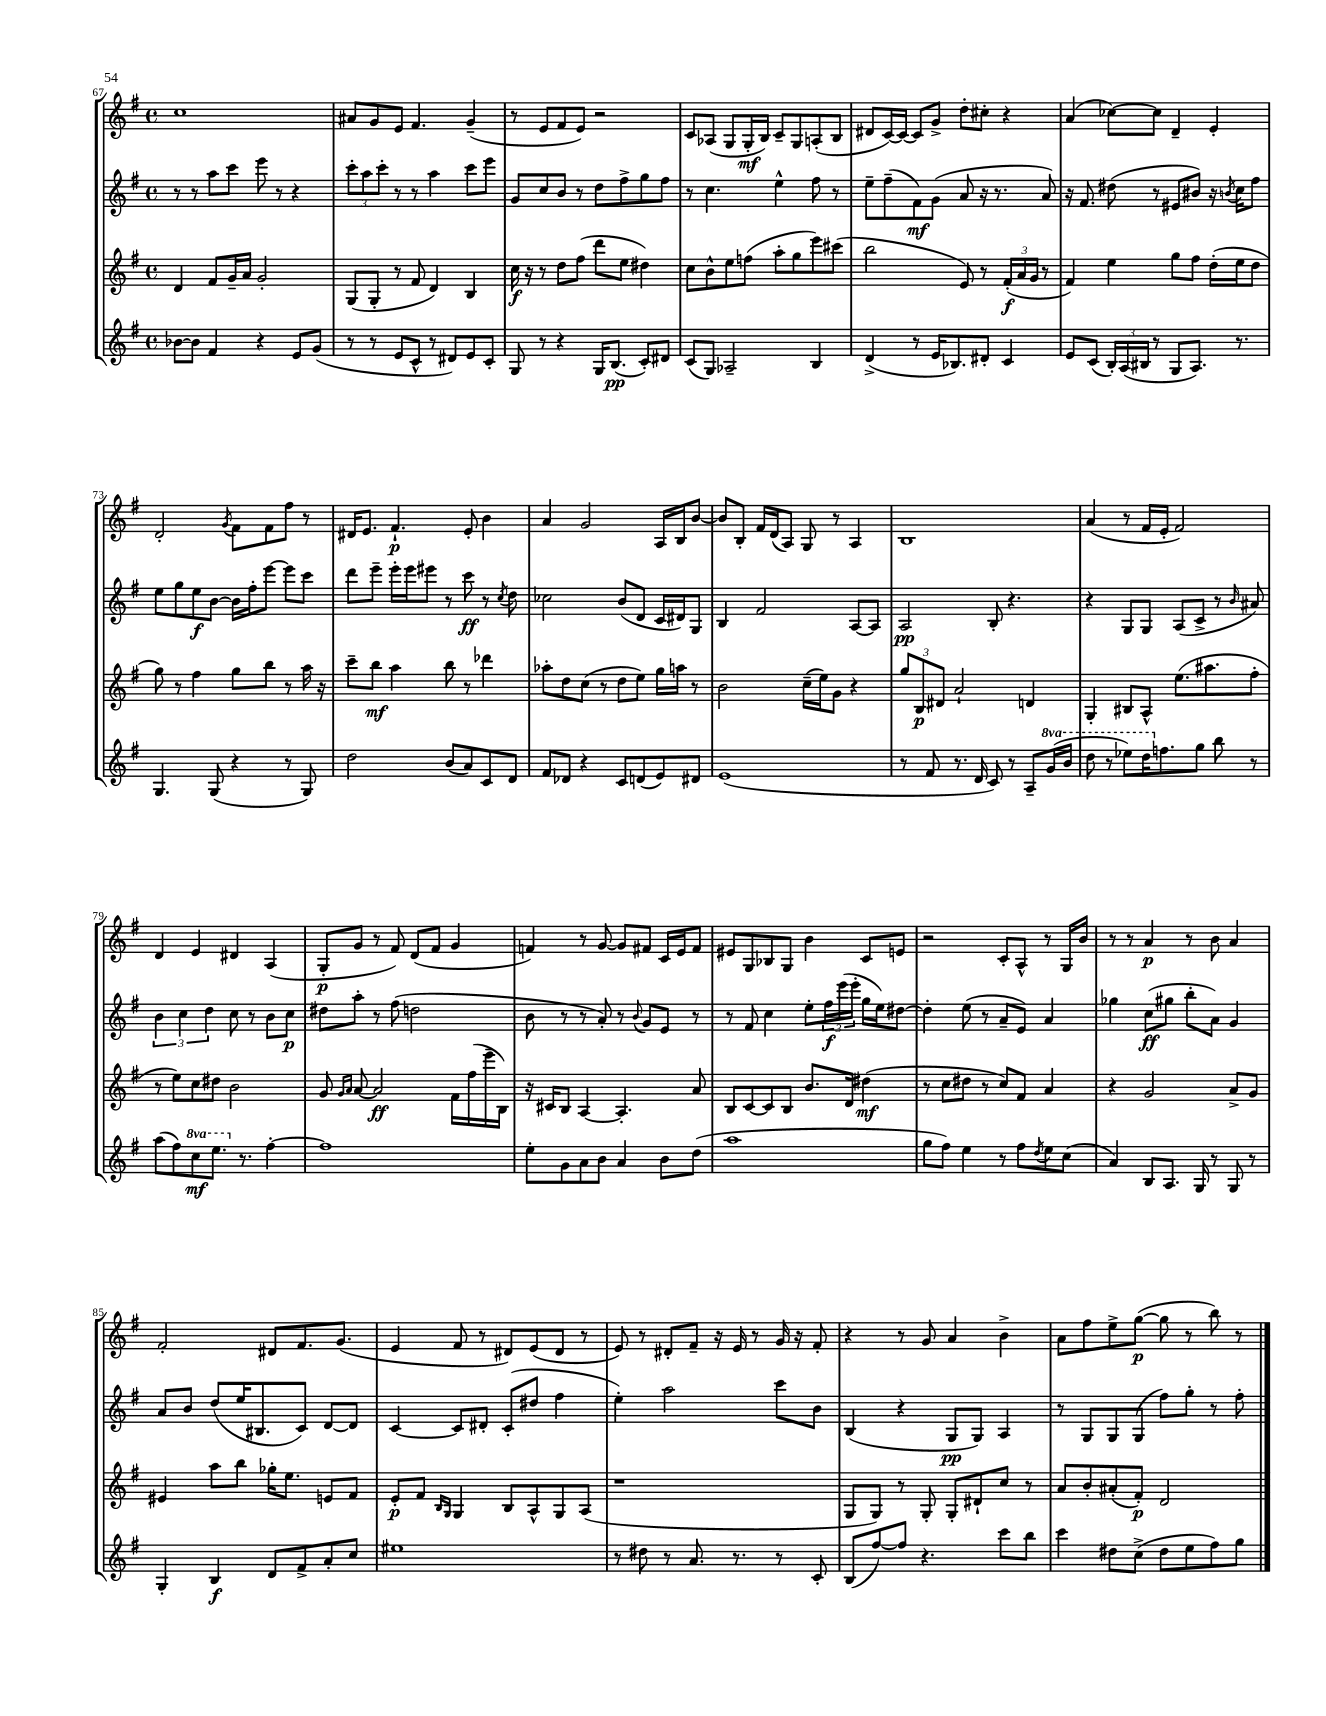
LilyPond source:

<<
\new StaffGroup <<
\new Staff = "s0" {
    \clef treble \key g \major \defaultTimeSignature \time 4/4
    c''1 |
    ais'8 g'8 e'8 fis'4. g'4--( |
    r8 e'8 fis'8 e'8) r2 |
    c'8 aes8( g8 g16-.\mf b16) c'8-- g8 a8-.( b8 |
    dis'8 c'16~) c'16~ c'8 g'8-> d''8-. cis''8-. r4 |
    a'4( ces''8~) ces''8 d'4-- e'4-. |
    d'2-. \acciaccatura { g'8 } fis'8 fis'8 fis''8 r8 |
    dis'16 e'8. fis'4.-!\p e'8-. b'4 |
    a'4 g'2 a16 b16 b'8~ |
    b'8 b8-. fis'16 d'16( a8) g8 r8 a4 |
    b1 |
    a'4( r8 fis'16 e'16-. fis'2) |
    d'4 e'4 dis'4 a4( |
    g8-.\p g'8 r8 fis'8) d'8( fis'8 g'4 |
    f'4) r8 g'8~ g'8 fis'8 c'16 e'16 fis'8 |
    eis'8 g8 bes8 g8 b'4 c'8 e'8 |
    r2 c'8-. a8-^ r8 g16 b'16 |
    r8 r8 a'4\p r8 b'8 a'4 |
    fis'2-. dis'8 fis'8. g'8.( |
    e'4 fis'8 r8 dis'8) e'8( dis'8 r8 |
    e'8) r8 dis'8-. fis'8-- r16 e'16 r8 g'16 r16 fis'8-. |
    r4 r8 g'8 a'4 b'4-> |
    a'8 fis''8 e''8-> g''8~\p( g''8 r8 b''8) r8 \bar "|." |
}
\new Staff = "s1" {
    \clef treble \key g \major \defaultTimeSignature \time 4/4
    r8 r8 a''8 c'''8 e'''8 r8 r4 |
    \tuplet 3/2 { c'''8-. a''8 c'''8-. } r8 r8 a''4 c'''8 e'''8 |
    g'8 c''8 b'8 r8 d''8 fis''8-> g''8 fis''8 |
    r8 c''4. e''4-^ fis''8 r8 |
    e''8-- fis''8--( fis'8\mf) g'8( a'8 r16 r8. a'8) |
    r16 fis'8. dis''8( r8 eis'8 bis'8) r16 \acciaccatura { b'8 } c''16 fis''8 |
    e''8 g''8 e''8\f b'8~ b'16 fis''16-. e'''8~ e'''8 c'''8 |
    d'''8 e'''8-- e'''16-. e'''16 eis'''8 r8 c'''8\ff r8 \acciaccatura { c''8 } d''8 |
    ces''2 b'8( d'8 c'16 dis'16) g8 |
    b4 fis'2 a8~ a8 |
    a2\pp b8-. r4. |
    r4 g8 g8 a8( c'8-> r8 \grace { b'16 } ais'8) |
    \tuplet 3/2 { b'4 c''4 d''4 } c''8 r8 b'8 c''8\p |
    dis''8 a''8-. r8 fis''8( d''2 |
    b'8 r8 r8 a'8-.) r8 \appoggiatura { b'8 } g'8 e'8 r8 |
    r8 fis'8 c''4 e''8-. \tuplet 3/2 { fis''16\f e'''16( e'''16-. } g''16 e''16) dis''8~ |
    dis''4-. e''8( r8 a'8-- e'8) a'4 |
    ges''4 c''8\ff( gis''8 b''8-. a'8) g'4 |
    a'8 b'8 d''8( e''16 bis8. c'8) d'8~ d'8 |
    c'4~ c'8 dis'8-. c'8-.( dis''8 fis''4 |
    e''4-.) a''2 c'''8 b'8 |
    b4( r4 g8\pp g8) a4 |
    r8 g8 g8 g8( fis''8) g''8-. r8 fis''8-. \bar "|." |
}
\new Staff = "s2" {
    \clef treble \key g \major \defaultTimeSignature \time 4/4
    d'4 fis'8 g'16-- a'16 g'2-. |
    g8( g8-. r8 fis'8 d'4) b4 |
    c''16\f r16 r8 d''8 fis''8( d'''8 e''8 dis''4) |
    c''8 b'8-^ e''8 f''8( a''8-. g''8 e'''8) cis'''8( |
    b''2 e'8) r8 \tuplet 3/2 { fis'16-.\f( a'16 g'16 } r8 |
    fis'4) e''4 g''8 fis''8 d''16-.( e''16 d''8 |
    g''8) r8 fis''4 g''8 b''8 r8 a''16 r16 |
    c'''8-- b''8\mf a''4 b''8 r8 des'''4 |
    aes''8-. d''8 c''8( r8 d''8 e''8) g''16 a''16 r8 |
    b'2 c''16--( e''16) g'8 r4 |
    \tuplet 3/2 { g''8 b8\p dis'8 } a'2-! d'4 |
    g4-. bis8 a8-^ e''8.( ais''8. fis''8-. |
    r8 e''8) c''8 dis''8 b'2 |
    g'8 \grace { g'16 a'16 } a'8~ a'2\ff fis'16 fis''16( e'''16-- b16) |
    r16 cis'16 b8 a4~ a4.-. a'8 |
    b8 c'8~ c'8 b8 b'8. d'16 dis''4\mf( |
    r8 c''8 dis''8 r8 c''8) fis'8 a'4 |
    r4 g'2 a'8-> g'8 |
    eis'4 a''8 b''8 ges''16-. e''8. e'8 fis'8 |
    e'8-.\p fis'8 \grace { b16 g16 } g4 b8 a8-^ g8 a8( |
    r1 |
    g8 g8) r8 g8-. g8-. dis'8-! c''8 r8 |
    a'8 b'8-. ais'8-.( fis'8-.\p) d'2 \bar "|." |
}
\new Staff = "s3" {
    \clef treble \key g \major \defaultTimeSignature \time 4/4 \set Staff.ottavationMarkups = #ottavation-simple-ordinals
    bes'8~ bes'8 fis'4 r4 e'8 g'8( |
    r8 r8 e'8 c'8-^ r8 dis'8) e'8 c'8-. |
    g8 r8 r4 g16 b8.\pp( c'8-.) dis'8 |
    c'8( g8) aes2-- b4 |
    d'4->( r8 e'16 bes8.) dis'8-. c'4 |
    e'8 c'8( \tuplet 3/2 { b16-.) a16( bis16 } r8 g8 a8.) r8. |
    g4. g8( r4 r8 g8) |
    d''2 b'8( a'8) c'8 d'8 |
    fis'8 des'8 r4 c'8 d'8( e'8) dis'8 |
    e'1( |
    r8 fis'8 r8. d'16 c'8) r8 a8-- \ottava #1 g''16( b''16 |
    d'''8 r8 ees'''8) d'''16 \ottava #0 f''8. g''8 b''8 r8 |
    a''8( fis''8) \ottava #1 c'''8\mf e'''8. \ottava #0 r8. fis''4~-. |
    fis''1 |
    e''8-. g'8 a'8 b'8 a'4 b'8 d''8( |
    a''1 |
    g''8 fis''8) e''4 r8 fis''8 \acciaccatura { d''8 } e''8 c''8( |
    a'4) b8 a8. g16 r8 g8 r8 |
    g4-. b4\f d'8 fis'8-> a'8-. c''8 |
    eis''1 |
    r8 dis''8 r8 a'8. r8. r8 c'8-. |
    b8( fis''8~) fis''8 r4. c'''8 b''8 |
    c'''4 dis''8 c''8->( dis''8 e''8 fis''8) g''8 \bar "|." |
}
>>
>>
\layout { \context { \Score currentBarNumber = #67 } }
